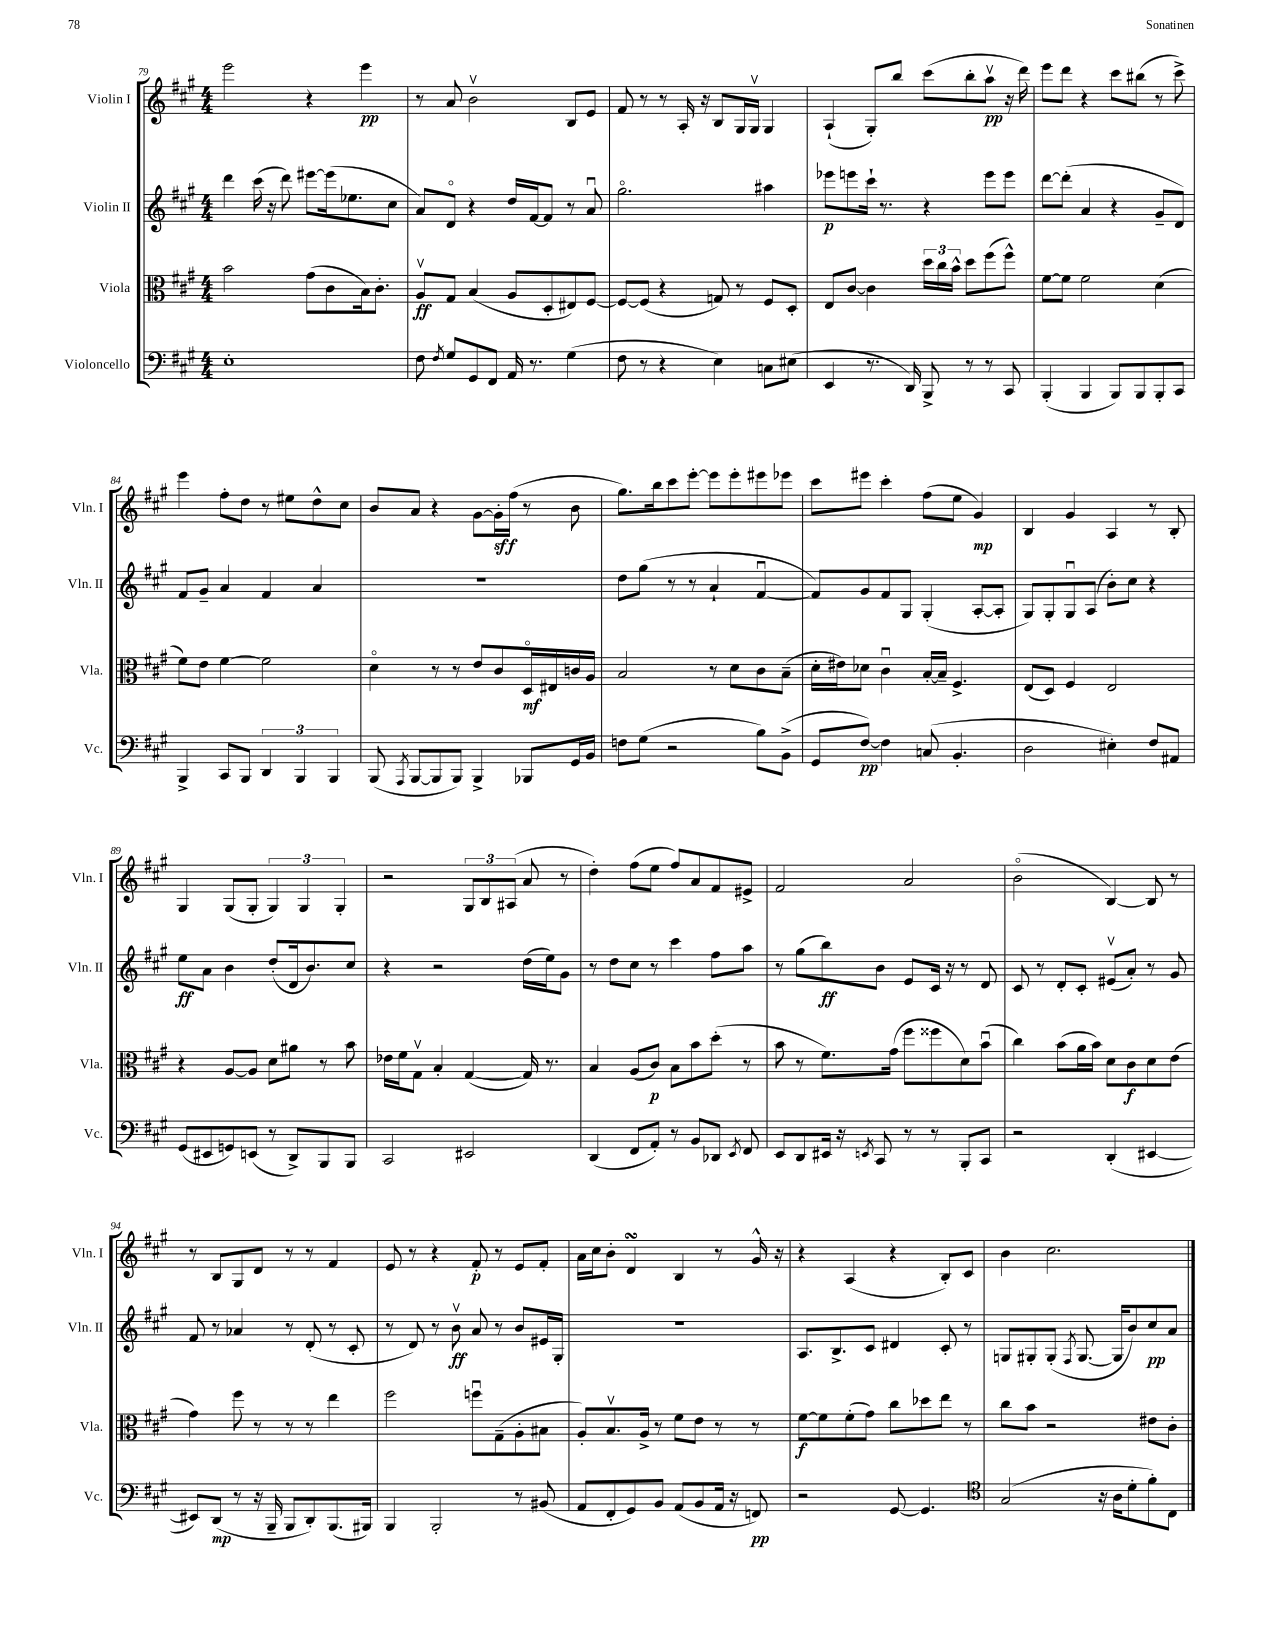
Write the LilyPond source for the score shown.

<<
\new StaffGroup <<
\new Staff = "s0" \with { instrumentName = "Violin I" shortInstrumentName = "Vln. I" } {
    \clef treble \key a \major \numericTimeSignature \time 4/4
    \autoBeamOff e'''2 r4 e'''4\pp |
    r8 a'8 b'2\upbow b8[ e'8] |
    fis'8 r8 r8 a16-. r16 b8[ gis16 gis16]\upbow gis4 |
    a4-!( gis8[-.) b''8] cis'''8[( b''8-. a''8]\upbow\pp r16 d'''16) |
    e'''8[ d'''8] r4 cis'''8[ bis''8]( r8 cis'''8->) |
    e'''4 fis''8[-. d''8] r8 eis''8[ d''8-^ cis''8] |
    b'8[ a'8] r4 gis'8[~ gis'16-.\sff fis''16]( r8 b'8 |
    gis''8.[) b''16 cis'''8 e'''8]~-. e'''8[ e'''8-. eis'''8 ees'''8] |
    cis'''8[ eis'''8] cis'''4-. fis''8[( e''8] gis'4\mp) |
    b4 gis'4 a4 r8 b8-. |
    gis4 gis8[( gis8]-. \tuplet 3/2 { gis4) gis4 gis4-. } |
    r2 \tuplet 3/2 { gis8[ b8 ais8]( } a'8 r8 |
    d''4-.) fis''8[( e''8] fis''8[) a'8 fis'8 eis'8]-> |
    fis'2 a'2 |
    b'2\flageolet( b4~) b8 r8 |
    r8 b8[ gis8 d'8] r8 r8 fis'4 |
    e'8 r8 r4 fis'8-.\p r8 e'8[ fis'8]-. |
    a'16[ cis''16 b'8]-. d'4\turn b4 r8 gis'16-^ r16 |
    r4 a4( r4 b8[-.) cis'8] |
    b'4 cis''2. \bar "|." |
}
\new Staff = "s1" \with { instrumentName = "Violin II" shortInstrumentName = "Vln. II" } {
    \clef treble \key a \major \numericTimeSignature \time 4/4
    \autoBeamOff d'''4 cis'''16( r16 d'''8) eis'''8[~ eis'''16( ees''8. cis''8] |
    a'8[) d'8]\flageolet r4 d''16[ fis'16~ fis'8] r8 a'8\downbow |
    gis''2.\flageolet ais''4 |
    ees'''8[\p e'''8 cis'''16]-! r8. r4 e'''8[ e'''8] |
    d'''8[~ d'''8]-.( a'4 r4 gis'8[-- d'8]) |
    fis'8[ gis'8]-- a'4 fis'4 a'4 |
    R1 |
    d''8[ gis''8]( r8 r8 a'4-! fis'4~\downbow |
    fis'8[) gis'8 fis'8 gis8] gis4-.( a8[~-. a8]-. |
    gis8[) gis8-. gis8\downbow a8]( b'8[-.) cis''8] r4 |
    e''8[\ff a'8] b'4 d''8[-.( d'16 b'8.) cis''8] |
    r4 r2 d''16[( e''16) gis'8] |
    r8 d''8[ cis''8] r8 cis'''4 fis''8[ a''8] |
    r8 gis''8[( b''8\ff) b'8] e'8[ cis'16] r16 r8 d'8 |
    cis'8 r8 d'8[-. cis'8]-. eis'8[\upbow( a'8]-.) r8 gis'8 |
    fis'8 r8 aes'4 r8 d'8-.( r8 cis'8-. |
    r8 d'8) r8 b'8\upbow\ff a'8 r8 b'8[ eis'16 gis16]-. |
    R1 |
    a8.[ b8.-> cis'8] dis'4 cis'8-. r8 |
    g8[ gis8-. gis8]-.( \acciaccatura { fis8 } gis8.~ gis16[ b'8) cis''8\pp a'8] \bar "|." |
}
\new Staff = "s2" \with { instrumentName = "Viola" shortInstrumentName = "Vla." } {
    \clef alto \key a \major \numericTimeSignature \time 4/4
    \autoBeamOff b'2 gis'8[( cis'8 b16) cis'8.]-. |
    a8[\upbow\ff gis8] b4( a8[ d8-. eis8) fis8]~ |
    fis8[~ fis8]( r4 g8) r8 fis8[ d8]-. |
    e8[ cis'8]~ cis'4 \tuplet 3/2 { d''16[ cis''16 b'16]-^ } d''8[ fis''8( fis''8]-^) |
    fis'8[~ fis'8] fis'2 d'4( |
    fis'8[) e'8] fis'4~ fis'2 |
    d'4\flageolet r8 r8 e'8[ cis'8 d16\flageolet\mf eis16 c'16 a16] |
    b2 r8 d'8[ cis'8 b8]--( |
    d'16[-. eis'16) des'8] cis'4\downbow b16[~-. b16]-- fis4.-> |
    e8[( d8]) fis4 e2 |
    r4 a8[~ a8] d'8[ ais'8] r8 b'8 |
    ees'16[ fis'16 gis8]\upbow b4-. gis4~( gis16) r8. |
    b4 a8[( cis'8]\p) b8[ b'8 d''8]-.( r8 |
    b'8 r8 fis'8.[) gis'16]( fis''8[ fisis''8 d'8) b'8]\downbow( |
    cis''4) b'8[( a'16 b'16]) d'8[ cis'8\f d'8 e'8]( |
    gis'4) fis''8 r8 r8 r8 e''4 |
    fis''2 f''8[\downbow gis8--( a8-. bis8] |
    a8[-.) b8.\upbow a16]-> r8 fis'8[ e'8] r8 r8 |
    fis'8[~\f fis'8 fis'8-.( gis'8]) cis''8[ des''8 e''8] r8 |
    cis''8[ b'8] r2 eis'8[ cis'8]-. \bar "|." |
}
\new Staff = "s3" \with { instrumentName = "Violoncello" shortInstrumentName = "Vc." } {
    \clef bass \key a \major \numericTimeSignature \time 4/4
    \autoBeamOff e1-. |
    fis8 \acciaccatura { fis8 } gis8[ gis,8 fis,8] a,16 r8. gis4( |
    fis8 r8 r4 e4) c8[ eis8]( |
    e,4 r8. d,16) b,,8-> r8 r8 cis,8 |
    b,,4-.( b,,4 b,,8[) b,,8 b,,8-. cis,8] |
    b,,4-> cis,8[ b,,8] \tuplet 3/2 { d,4 b,,4 b,,4 } |
    b,,8( \acciaccatura { a,,8 } b,,8[~ b,,8 b,,8]) b,,4-> bes,,8[ gis,16 b,16] |
    f8[ gis8]( r2 b8[) b,8]->( |
    gis,8[ fis8]~\pp) fis4 c8( b,4.-. |
    d2 eis4-.) fis8[ ais,8] |
    gis,8[( eis,8 g,8) e,8]( r8 d,8[->) b,,8 b,,8] |
    cis,2 eis,2 |
    d,4( fis,8[ a,8]-.) r8 b,8[ des,8] \acciaccatura { e,8 } fis,8 |
    e,8[ d,8 eis,16] r16 \acciaccatura { e,8 } cis,8 r8 r8 b,,8[-. cis,8] |
    r2 d,4-.( eis,4~ |
    eis,8[) d,8]\mp( r8 r16 b,,16-- b,,8[ d,8-.) b,,8.( bis,,16]) |
    b,,4 b,,2-. r8 bis,8( |
    a,8[ fis,8-. gis,8) b,8] a,8[( b,8 a,16] r16 f,8\pp) |
    r2 gis,8~ gis,4. |
    \clef tenor gis2( r16 a16[ d'8-. fis'8-.) cis8] \bar "|." |
}
>>
>>
\layout { \context { \Score currentBarNumber = #79 } }
